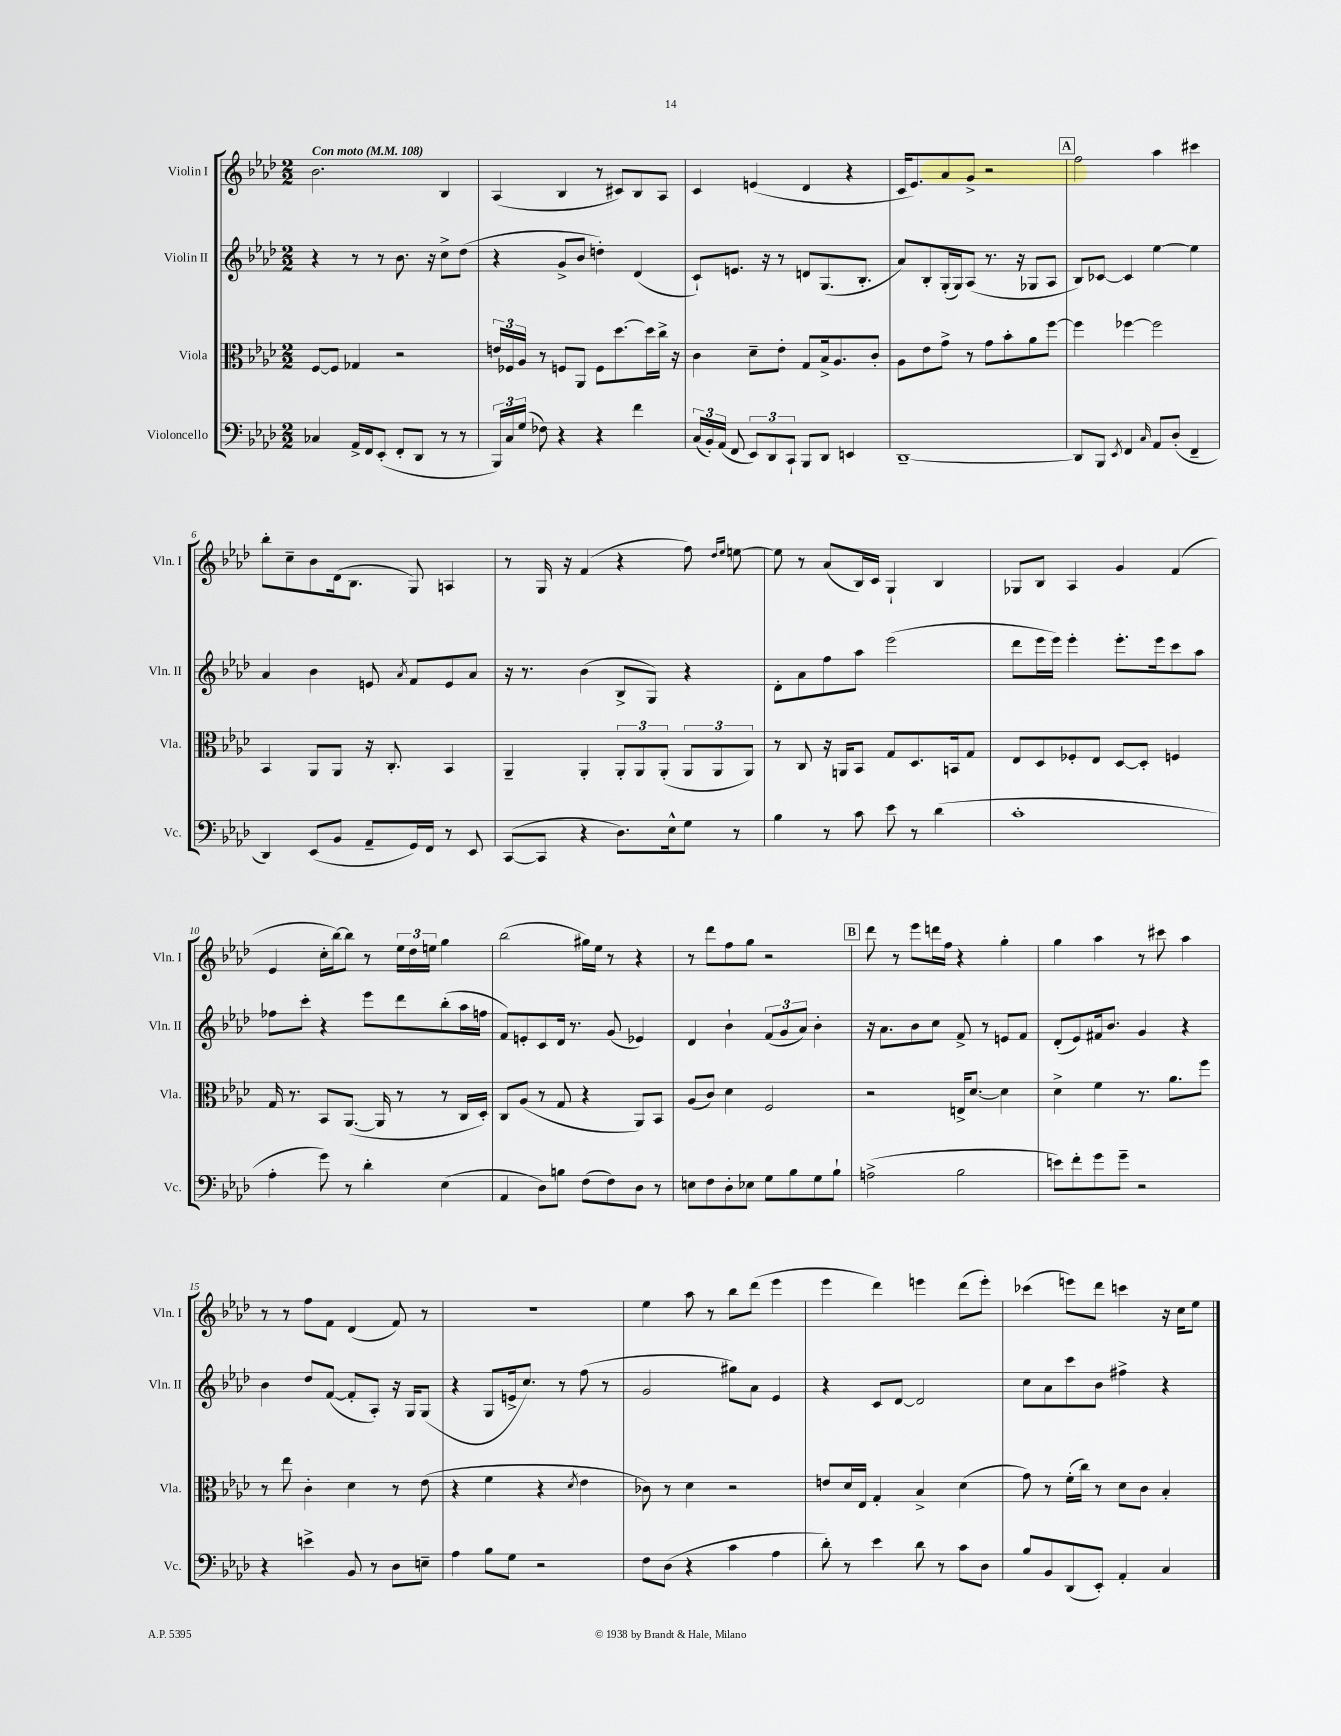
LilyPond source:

<<
\new StaffGroup <<
\new Staff = "s0" \with { instrumentName = "Violin I" shortInstrumentName = "Vln. I" } {
    \clef treble \key aes \major \numericTimeSignature \time 2/2 \tempo "Con moto" 4 = 108
    \autoBeamOff bes'2. bes4 |
    aes4( bes4 r8 cis'8[) bes8 aes8] |
    c'4 e'4( des'4 r4 |
    c'16[ ees'8.) aes'8 g'8]-> r2 |
    \mark \markup { \box "A" } f''2 aes''4 cis'''4 |
    bes''8[-. c''8-- bes'8 des'16( bes8.] g8) a4 |
    r8 g16 r16 f'4( r4 f''8) \grace { des''16[ ees''16] } e''8~ |
    e''8 r8 aes'8[( bes16) c'16] g4-! bes4 |
    ges8[ bes8] aes4 g'4 f'4( |
    ees'4 c''16[-. bes''16~) bes''8] r8 \tuplet 3/2 { ees''16[ des''16 e''16] } g''4 |
    bes''2( gis''16[) ees''16] r8 r4 |
    r8 des'''8[ f''8 g''8] r2 |
    \mark \markup { \box "B" } des'''8 r8 ees'''8[ d'''16 f''16] r4 g''4-. |
    g''4 aes''4 r8 cis'''8 aes''4 |
    r8 r8 f''8[ f'8] des'4( f'8) r8 |
    R1 |
    ees''4 aes''8 r8 bes''8[ des'''8]( ees'''4 |
    ees'''4 des'''4) e'''4 des'''8[( e'''8]-.) |
    ces'''4( e'''8[) des'''8] c'''4 r16 c''16[ ees''8] \bar "|." |
}
\new Staff = "s1" \with { instrumentName = "Violin II" shortInstrumentName = "Vln. II" } {
    \clef treble \key aes \major \numericTimeSignature \time 2/2
    \autoBeamOff r4 r8 r8 bes'8. r16 c''8[-> des''8]( |
    r4 g'8[-> bes'8] d''4-.) des'4( |
    c'8[-!) e'8.] r16 r8 d'8[ g8.( bes8.]-. |
    aes'8[) bes8-. g16-.( g16) aes8]( r8. r16 ges8[ aes8] |
    \mark \markup { \box "A" } bes8[) ces'8]~ ces'4 ees''4~ ees''4 |
    aes'4 bes'4 e'8 \acciaccatura { aes'8 } f'8[ e'8 aes'8] |
    r16 r8. bes'4( bes8[-> g8]) r4 |
    des'8[-. aes'8 f''8 aes''8] ees'''2( |
    des'''8[ ees'''16 ees'''16]) ees'''4-. ees'''8.[-. ees'''16 c'''8 aes''8] |
    fes''8[ c'''8]-. r4 ees'''8[ des'''8 bes''8-.( aes''16 f''16] |
    f'8[) e'8-. c'8 des'16] r8. g'8( ees'4) |
    des'4 bes'4-! \tuplet 3/2 { f'8[( g'8 aes'8]) } bes'4-. |
    \mark \markup { \box "B" } r16 aes'8.[ bes'8 c''8] f'8-> r8 e'8[ f'8] |
    des'8[-.( ees'8) fis'16 bes'8.] g'4 r4 |
    bes'4 des''8[ f'8]~( f'8[-. aes8]-.) r16 g16[ g8]( |
    r4 g8[ e'16-> c''8.]) r8 f''8( r8 |
    g'2 gis''8[) aes'8] ees'4 |
    r4 c'8[ des'8]~ des'2 |
    c''8[ aes'8 c'''8 bes'8] fis''4-> r4 \bar "|." |
}
\new Staff = "s2" \with { instrumentName = "Viola" shortInstrumentName = "Vla." } {
    \clef alto \key aes \major \numericTimeSignature \time 2/2
    \autoBeamOff f8[~ f8] ges4 r2 |
    \tuplet 3/2 { e'16[ fes16 aes16] } r8 f8[ aes,8] f8[ des''8.~ des''16 c''16]-> r16 |
    c'4 des'8[-- ees'8]-. g8[ bes16-> aes8. c'8]-. |
    aes8[ ees'8 g'8]-> r8 g'8[ bes'8-. aes'8 f''8]~ |
    \mark \markup { \box "A" } f''4 fes''4~ fes''2 |
    bes,4 aes,8[ aes,8] r16 c8.-. bes,4 |
    aes,4-- aes,4-. \tuplet 3/2 { aes,8[-. aes,8 aes,8]-.( } \tuplet 3/2 { aes,8[ aes,8 aes,8]) } |
    r8 c8 r16 a,16[ bes,8] g8[ des8. b,16 g8] |
    ees8[ des8 fes8-. ees8] des8[~ des8]-. f4 |
    g16 r8. bes,8[ aes,8.]~( aes,16 r8 r8 c16[ des16]-.) |
    c8[ aes8]( r8 g8 r4 aes,8[) bes,8] |
    aes8[( c'8]) des'4 f2 |
    \mark \markup { \box "B" } r2 e16[-> des'8.]~ des'4 |
    des'4-> f'4 r8. aes'8.[ f''8] |
    r8 ees''8 c'4-. des'4 r8 ees'8( |
    r4 f'4 r4 \acciaccatura { des'8 } ees'4 |
    ces'8) r8 des'4 r2 |
    e'8[ des'16 ees16] g4-. bes4-> des'4( |
    g'8) r8 f'16[-.( c''16]) r8 des'8[ c'8] bes4-. \bar "|." |
}
\new Staff = "s3" \with { instrumentName = "Violoncello" shortInstrumentName = "Vc." } {
    \clef bass \key aes \major \numericTimeSignature \time 2/2
    \autoBeamOff ces4 aes,16[-> f,16 ees,8]-.( f,8[-. des,8] r8 r8 |
    \tuplet 3/2 { bes,,16[) c16 g16]( } fes8) r4 r4 f'4 |
    \tuplet 3/2 { c16[( bes,16-.) aes,16]( } f,8 \tuplet 3/2 { ees,8[) des,8 c,8]-! } bes,,8[ des,8] e,4 |
    des,1~-- |
    \mark \markup { \box "A" } des,8[ bes,,8] \acciaccatura { ees,8 } f,4 \grace { c16 } aes,8[ des8]-.( f,4-- |
    des,4) ees,8[( bes,8] aes,8[-- g,16) f,16] r8 ees,8 |
    c,8[~( c,8] r4 des8.[) ees16-^ g8] r8 |
    bes4 r8 c'8 ees'8 r8 des'4( |
    c'1-. |
    aes4-. g'8) r8 des'4-. ees4( |
    aes,4 des8[) b8] f8[( f8) des8] r8 |
    e8[ f8 des8-. ees8] g8[ bes8 g8 bes8]-! |
    \mark \markup { \box "B" } a2->( bes2 |
    e'8[) f'8-. g'8 g'8]-- r2 |
    r4 e'4-> bes,8 r8 des8[ e8]-- |
    aes4 bes8[ g8] r2 |
    f8[ des8]( r4 c'4 aes4 |
    des'8-.) r8 ees'4 des'8 r8 c'8[ des8] |
    bes8[ bes,8 des,8( ees,8]-.) aes,4-. c4 \bar "|." |
}
>>
>>
